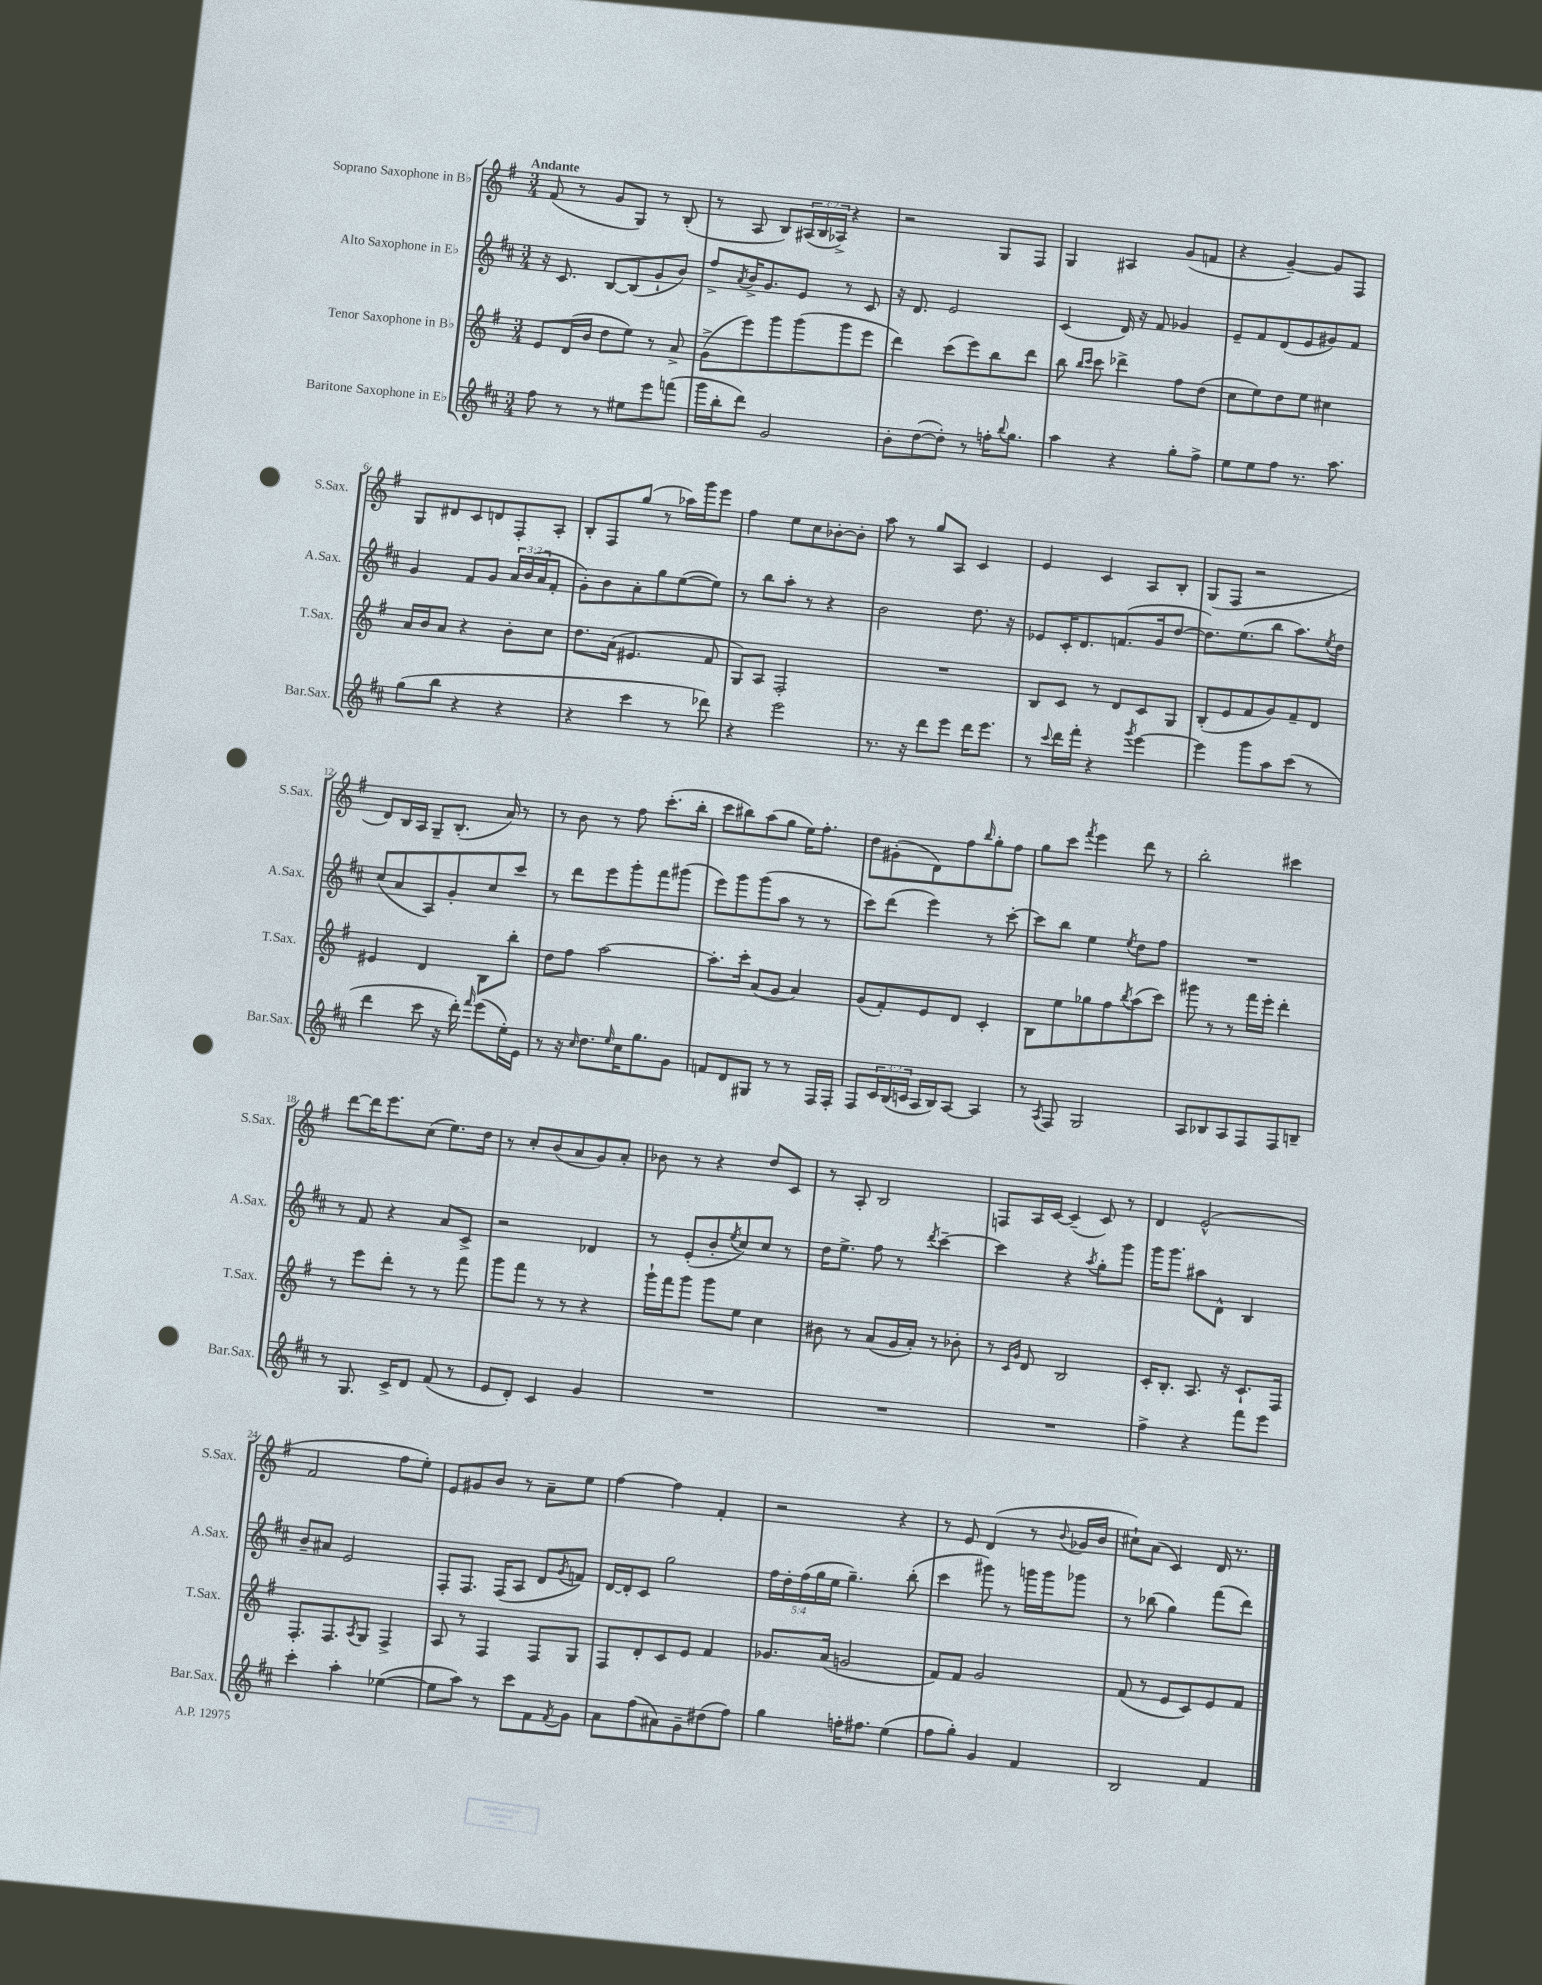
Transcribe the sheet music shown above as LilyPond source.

<<
\new StaffGroup <<
\new Staff = "s0" \with { instrumentName = "Soprano Saxophone in Bb" shortInstrumentName = "S.Sax." } {
    \clef treble \key g \major \numericTimeSignature \time 3/4 \override Staff.TupletNumber.text = #tuplet-number::calc-fraction-text \tempo "Andante"
    fis'8( r8 g'8 g8) r8 b8-.( |
    r8 a8 b8) \tuplet 3/2 { ais16( b16 aes16->) } r4 |
    r2 g8 fis8 |
    g4 ais4 g'8( f'8 |
    r4 g'4~--) g'8 fis8 |
    g8 dis'8 c'8 d'8 fis8-. a8-. |
    b8-. fis8 g''8( r8 aes''16) g'''16 e'''8 |
    fis''4 e''8 c''8 bes'8~-. bes'8-. |
    a''8 r8 g''8 a8 c'4 |
    e'4 c'4 a8 b8-. |
    g8( fis8 r2 |
    d'8) b16 a16 g8-- b8.-.( a'16) r8 |
    r8 b'8 r8 fis''8 c'''8.-.( b''16-. |
    c'''8 bis''8) a''8( g''8 e''16) fis''8.-. |
    d''8 gis'8-.( d'8) fis''8 \grace { b''16 } g''8-. fis''8 |
    g''8 c'''8 \acciaccatura { fis'''8 } e'''4 d'''8 r8 |
    b''2-. cis'''4 |
    d'''8~ d'''16 e'''8. c''8( e''8.) d''16 |
    r8 c''8-. b'8( a'8 g'8) a'8-. |
    bes'8 r8 r4 d''8 c'8 |
    r8 a8-. b2 |
    f8 a16 c'16~ c'4--( c'8) r8 |
    d'4 e'2-^( |
    fis'2 fis''8 e''8-.) |
    e'8 gis'8 b'8 r8 a'8-- e''8 |
    fis''4~ fis''4 fis'4-. |
    r2 r4 |
    r8 e'8 d'4( r8 \appoggiatura { b'8 } ges'16 b'16 |
    cis''8-!) a'8( c'4) d'16 r8. \bar "|." |
}
\new Staff = "s1" \with { instrumentName = "Alto Saxophone in Eb" shortInstrumentName = "A.Sax." } {
    \clef treble \key d \major \numericTimeSignature \time 3/4 \override Staff.TupletNumber.text = #tuplet-number::calc-fraction-text
    r16 cis'8. b8~ b8( g'8-! b'8) |
    fis''8-> \acciaccatura { a'8 } b'16-> g'8. e'8 r8 cis'8 |
    r16 d'8. e'2 |
    cis'4( d'16) r16 fis'8 ges'4 |
    e'8-- fis'8 d'8( e'8 gis'8) fis'8 |
    g'4 fis'8 g'8 \tuplet 3/2 { a'16 b'16( a'16 } fis'8-. |
    g'8-.) b'8 a'8-. g''8 e''8~( e''8) |
    r8 b''8 a''8-. r8 r4 |
    b'2 d''8. r16 |
    ees'8 cis'16-. d'8. f'8.( g'16 d''8~ |
    d''8.) e''8.( b''8 a''8.) \acciaccatura { e''8 } d''16 |
    cis''8( a'8 a8) g'8-. cis''8 cis'''8 |
    r8 d'''8 e'''8 g'''8-. fis'''8 gis'''8( |
    e'''8) g'''8 g'''8( a''8 r8 r8 |
    cis'''8) d'''8( e'''4) r8 cis'''8~-. |
    cis'''8 b''8 e''4 \acciaccatura { e''8 } d''8 fis''8 |
    R2. |
    r8 fis'8 r4 a'8 cis'8-> |
    r2 des'4 |
    r8 e'8-.( b'8-. \acciaccatura { e''8 } cis''8) cis''8 r8 |
    d''16 e''8.-> fis''8 r8 \acciaccatura { d'''8 } cis'''4~-- |
    cis'''4 r4 \acciaccatura { a''8 } g''8-. g'''8 |
    g'''16 g'''8. ais''8 d'8-^ b4 |
    b'8-- ais'8 e'2 |
    fis8-. fis8. fis16( a8 d'8 \acciaccatura { g'8 } f'8) |
    d'16~ d'16-. cis'8 g''2 |
    \tuplet 5/4 { fis''16 d''16-. fis''16( g''16 e''16 } g''4.--) b''8-.( |
    cis'''4 gis'''8) r8 g'''16 g'''16 ges'''8 |
    r8 bes''8( g''4) fis'''8( d'''8) \bar "|." |
}
\new Staff = "s2" \with { instrumentName = "Tenor Saxophone in Bb" shortInstrumentName = "T.Sax." } {
    \clef treble \key g \major \numericTimeSignature \time 3/4
    e'8 d'16( b'16 d''8 e''8) r8 a'8-> |
    g'8->( e'''8) g'''8 g'''8( g'''8 e'''8 |
    d'''4) c'''8( e'''8) b''8 d'''8 |
    b''8 \grace { b''16 c'''16 } c'''8 des'''4-> fis''8 d''8( |
    c''8 e''8) d''8 e''8 cis''4 |
    a'16 b'16 a'8 r4 b'8-. c''8 |
    d''8. a'16( eis'4. fis'8 |
    g8) a8 fis2-. |
    R2. |
    b8 c'8 r8 d'8 c'8 g8 |
    b8-.( e'8 fis'8 g'8) fis'8-- d'8 |
    eis'4 d'4 b8 b''8-. |
    d''8 fis''8 a''2~ |
    a''8.-. c'''16-. a'8( g'8 a'4) |
    g'8( fis'8-.) e'8 d'8 c'4-. |
    b8 e''8 ges''8 fis''8 \acciaccatura { b''8 } a''8( c'''8) |
    gis'''8 r8 r8 fis'''16 e'''16-. d'''4-. |
    r8 e'''8 d'''8-. r8 r8 fis'''8 |
    g'''8 fis'''8 r8 r8 r4 |
    g'''16-! fis'''16 g'''8 g'''8 e''8 c''4 |
    bis'8 r8 a'8( g'16 a'16-.) r8 bes'8-. |
    r8 \grace { c'16 g'16 } d'8 b2 |
    c'16-. b8.-. a8. r16 c'8.-! fis16 |
    fis8.-. fis8. \acciaccatura { a8 } g8 fis4-> |
    a8 r8 fis4 fis8 g8 |
    fis8 d'8-. c'8 e'8 fis'4 |
    ges'8. a'16( g'2 |
    fis'8) fis'8 g'2 |
    fis'8( r8 e'8 c'8) e'8 fis'8 \bar "|." |
}
\new Staff = "s3" \with { instrumentName = "Baritone Saxophone in Eb" shortInstrumentName = "Bar.Sax." } {
    \clef treble \key d \major \numericTimeSignature \time 3/4 \override Staff.TupletNumber.text = #tuplet-number::calc-fraction-text
    fis''8 r8 r8 eis''8 e'''8 f'''8( |
    g'''16 b''16-. d'''8) g'2 |
    b'8-. d''8~( d''8-.) r8 f''16-. \appoggiatura { b''8 } g''8. |
    a''4 r4 g''8-. fis''8-> |
    e''8 e''8 fis''8 r8. a''8. |
    g''8( b''8 r4 r4 |
    r4 cis'''4 r8 des'''8) |
    r4 e'''2 |
    r8. r16 d'''8 e'''8 d'''16 e'''8. |
    r8 \appoggiatura { cis'''8 } d'''16 fis'''16-. r4 \acciaccatura { g'''8 } e'''4~ |
    e'''4 g'''8 a''8 cis'''8( r8 |
    d'''4 cis'''8 r16 d'''16-.) \grace { fis'''16 } e'''8( e''16-.) e'16 |
    r8 r16 \grace { cis''16 } d''8. \grace { e''16 } cis''16 g''8. g'8 |
    f'8 d'8 gis8 r8 r8 fis16 fis16-. |
    fis8 \tuplet 3/2 { cis'16 b16( c'16 } a16 b16) a8~ a4 |
    r8 \acciaccatura { a8 } fis8 g2 |
    a8 bes8 a8 fis8 fis8 b8-- |
    r8 g8. cis'16-> d'8 fis'8( r8 |
    e'8 d'8-.) cis'4 g'4 |
    R2. |
    R2. |
    R2. |
    fis''4-> r4 fis'''8 e'''8 |
    cis'''4-. a''4-. ees''4~( |
    ees''8 a''8) r8 cis'''8 fis'8 \acciaccatura { fis'8 } g'8 |
    a'8 fis''8( ais'8) g'8-- dis''8( fis''8) |
    g''4 f''16-. fis''8. e''4( |
    fis''8 g''8-.) g'4 fis'4 |
    b2 fis'4 \bar "|." |
}
>>
>>
